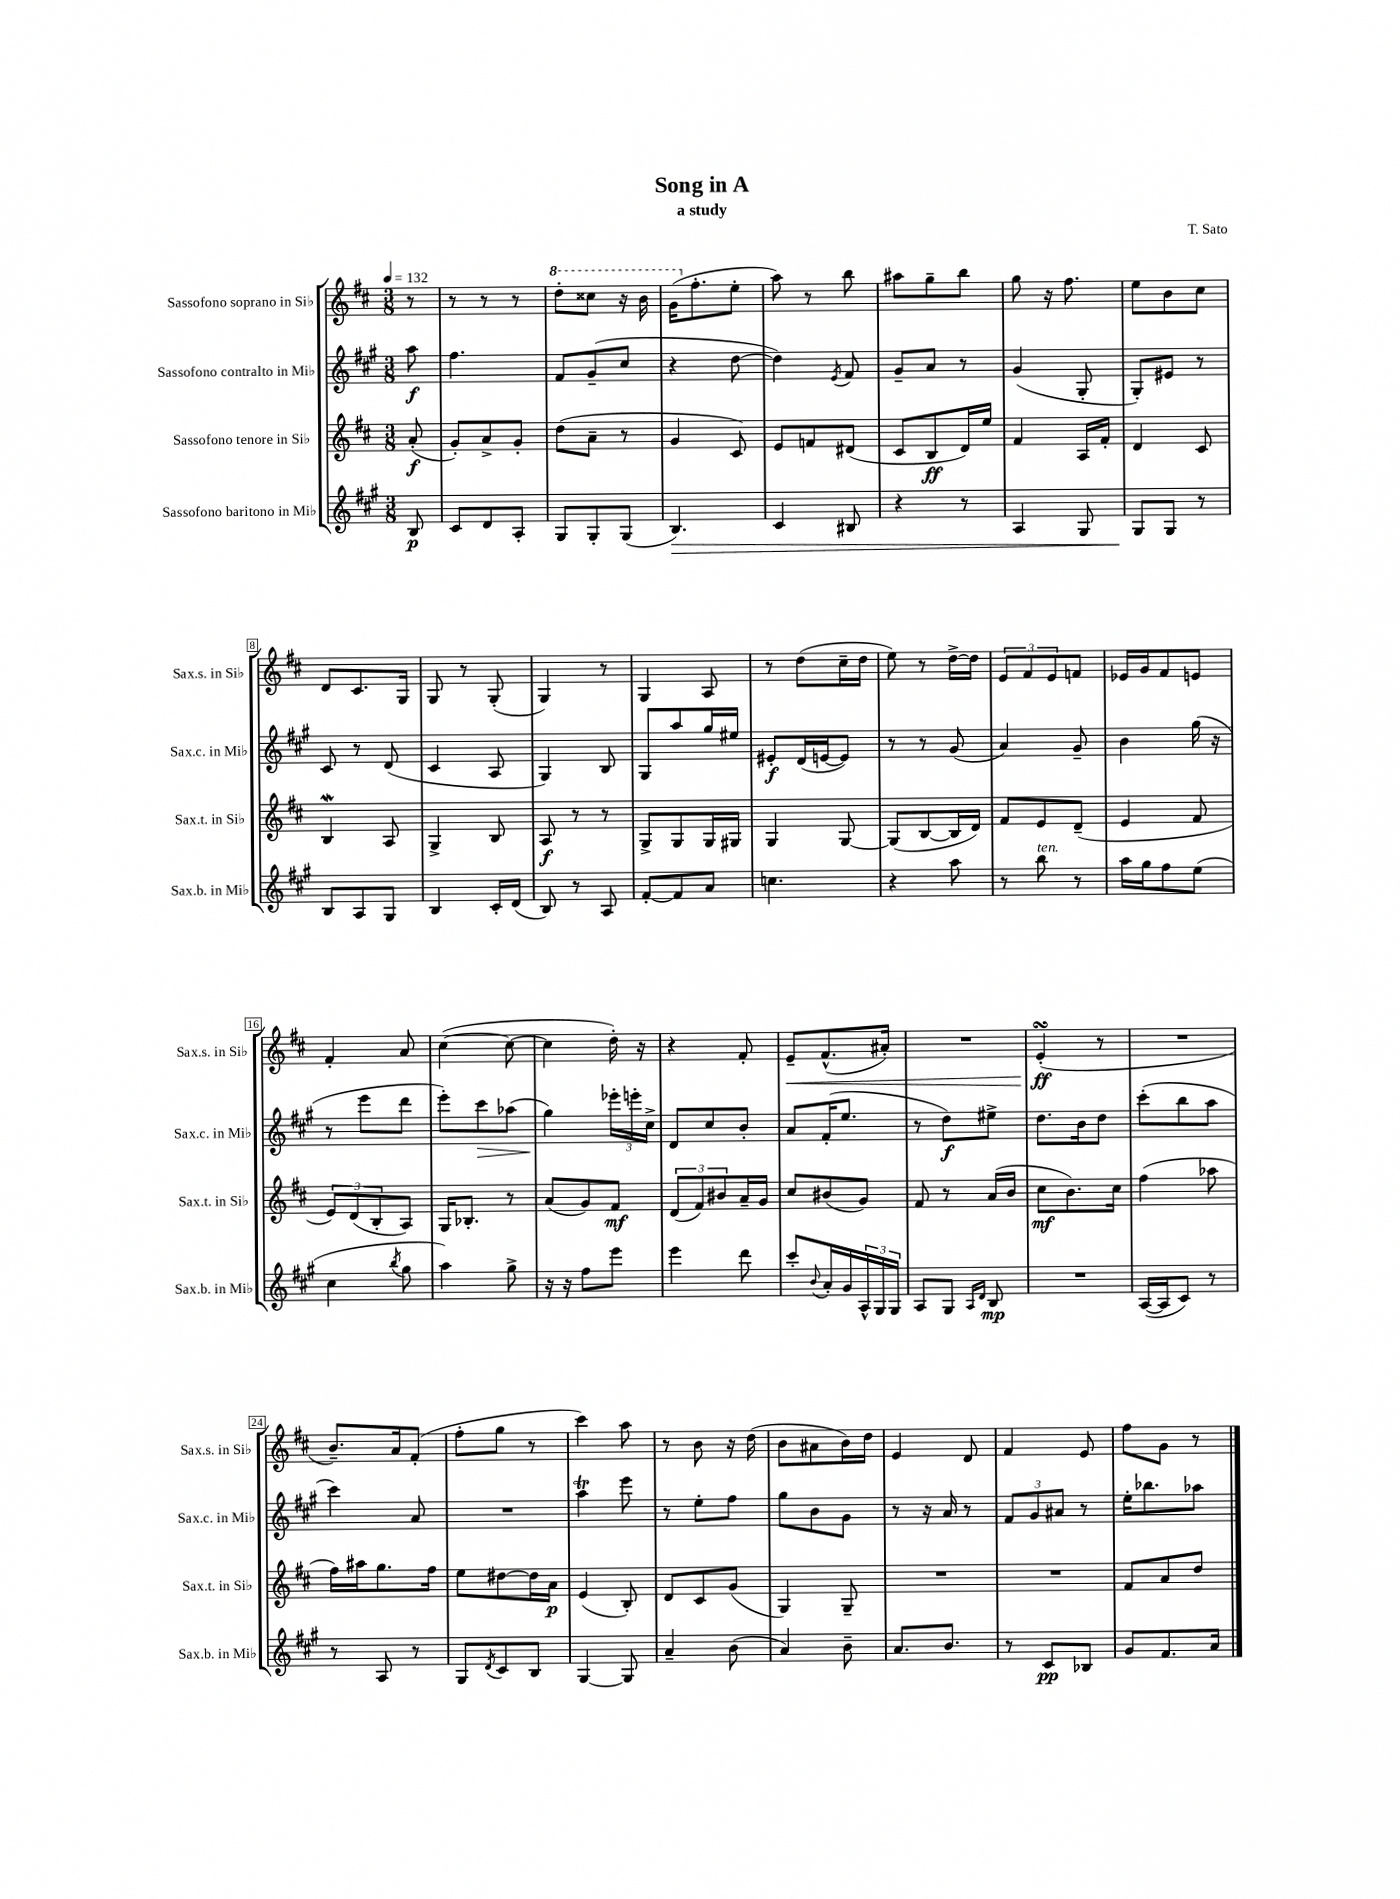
\header { title = "Song in A" composer = "T. Sato" subtitle = "a study" }
<<
\new StaffGroup <<
\new Staff = "s0" \with { instrumentName = "Sassofono soprano in Sib" shortInstrumentName = "Sax.s. in Sib" } {
    \clef treble \key d \major \numericTimeSignature \time 3/8 \partial 8 \tempo 4 = 132
    r8 |
    r8 r8 r8 |
    \ottava #1 d'''8-. cisis'''8 r16 b''16 |
    g''16( \ottava #0 fis''8.-. e''8-. |
    a''8) r8 b''8 |
    ais''8 g''8-- b''8 |
    g''8 r16 fis''8. |
    e''8 b'8 cis''8 |
    d'8 cis'8. g16 |
    g8 r8 g8-.( |
    g4) r8 |
    g4 a8 |
    r8 d''8( cis''16-- d''16 |
    e''8) r8 d''16~-> d''16 |
    \tuplet 3/2 { e'8 fis'8 e'8 } f'8 |
    ees'16 g'16 fis'8 e'8 |
    fis'4-. a'8 |
    cis''4~( cis''8~ |
    cis''4 d''16-.) r16 |
    r4 fis'8-. |
    e'8--\< fis'8.-^( ais'16-.) |
    R4. |
    e'4-.\turn\ff\!( r8 |
    R4. |
    b'8.--) a'16 fis'8-.( |
    fis''8-. g''8 r8 |
    cis'''4) a''8 |
    r8 b'8 r16 d''16( |
    b'8 ais'8 b'16) d''16 |
    e'4 d'8 |
    fis'4 e'8 |
    fis''8 g'8 r8 \bar "|." |
}
\new Staff = "s1" \with { instrumentName = "Sassofono contralto in Mib" shortInstrumentName = "Sax.c. in Mib" } {
    \clef treble \key a \major \numericTimeSignature \time 3/8 \partial 8
    a''8\f |
    fis''4. |
    fis'8 gis'8--( cis''8 |
    r4 d''8~ |
    d''4) \acciaccatura { e'8 } fis'8 |
    gis'8-- a'8 r8 |
    gis'4( gis8-. |
    gis8-.) eis'8 r8 |
    cis'8 r8 d'8( |
    cis'4 a8 |
    gis4) b8 |
    gis8 a''8 gis''16 eis''16 |
    eis'8-.\f d'16( e'16~ e'8) |
    r8 r8 gis'8( |
    a'4) gis'8-- |
    b'4 gis''16( r16 |
    r8 e'''8 d'''8 |
    e'''8-.) cis'''8\> aes''8( |
    gis''4\!) \tuplet 3/2 { ees'''16-. e'''16-. cis''16-> } |
    d'8 cis''8 b'8-. |
    a'8 fis'16-.( e''8. |
    r8 d''8\f) eis''8-> |
    d''8. b'16 d''8 |
    cis'''8-.( b''8 a''8 |
    cis'''4) a'8 |
    R4. |
    a''4\trill e'''8 |
    r8 e''8-. fis''8 |
    gis''8 b'8 gis'8 |
    r8 r16 a'16 r8 |
    \tuplet 3/2 { fis'8 gis'8 ais'8 } r8 |
    e''16-. bes''8. aes''8 \bar "|." |
}
\new Staff = "s2" \with { instrumentName = "Sassofono tenore in Sib" shortInstrumentName = "Sax.t. in Sib" } {
    \clef treble \key d \major \numericTimeSignature \time 3/8 \partial 8
    a'8-.\f( |
    g'8-.) a'8-> g'8-. |
    d''8( a'8-- r8 |
    g'4 cis'8) |
    e'8 f'8 dis'8( |
    cis'8 b8\ff d'16) e''16 |
    fis'4 a16 fis'16-. |
    d'4 cis'8 |
    b4\mordent a8 |
    g4-> b8 |
    a8\f r8 r8 |
    g8-> g8 g16 gis16 |
    g4 g8~ |
    g8( b8~ b16 d'16) |
    fis'8 e'8 d'8--( |
    e'4 fis'8 |
    \tuplet 3/2 { e'8) d'8( b8-. } a8) |
    g16 bes8.-. r8 |
    a'8( g'8) fis'8\mf |
    \tuplet 3/2 { d'8( fis'8) bis'8 } a'16-- g'16 |
    cis''8 bis'8( g'8) |
    fis'8 r8 a'16( b'16 |
    cis''8\mf b'8.) cis''16 |
    fis''4( aes''8 |
    fis''16) ais''16 g''8. fis''16 |
    e''8 dis''8~ dis''16 a'16\p |
    e'4( b8-.) |
    d'8 cis'8 g'8( |
    g4) g8-- |
    R4. |
    R4. |
    fis'8 a'8 d''8 \bar "|." |
}
\new Staff = "s3" \with { instrumentName = "Sassofono baritono in Mib" shortInstrumentName = "Sax.b. in Mib" } {
    \clef treble \key a \major \numericTimeSignature \time 3/8 \partial 8
    b8\p |
    cis'8 d'8 a8-. |
    gis8 gis8-. gis8( |
    b4.\>) |
    cis'4 bis8 |
    r4 r8 |
    a4 gis8 |
    gis8\! gis8 r8 |
    b8 a8 gis8 |
    b4 cis'16-. d'16( |
    b8) r8 a8 |
    fis'8~-. fis'8 a'8 |
    c''4. |
    r4 a''8 |
    r8 b''8^\markup { \italic "ten." } r8 |
    a''16 gis''16 fis''8 e''8( |
    cis''4 \acciaccatura { b''8 } gis''8 |
    a''4) gis''8-> |
    r16 r16 fis''8 e'''8 |
    e'''4 d'''8 |
    cis'''8-. \appoggiatura { b'8 } a'16-. gis'16 \tuplet 3/2 { a16-^ gis16 gis16 } |
    a8 gis8 \grace { a16 d'16 } b8\mp |
    R4. |
    a16~( a16 cis'8) r8 |
    r8 a8 r8 |
    gis8 \acciaccatura { d'8 } cis'8 b8 |
    gis4~ gis8 |
    a'4-- b'8( |
    a'4) b'8-- |
    a'8. b'8. |
    r8 cis'8\pp bes8 |
    gis'8 fis'8. a'16 \bar "|." |
}
>>
>>
\layout { \context { \Score \override BarNumber.stencil = #(make-stencil-boxer 0.1 0.3 ly:text-interface::print) } }
